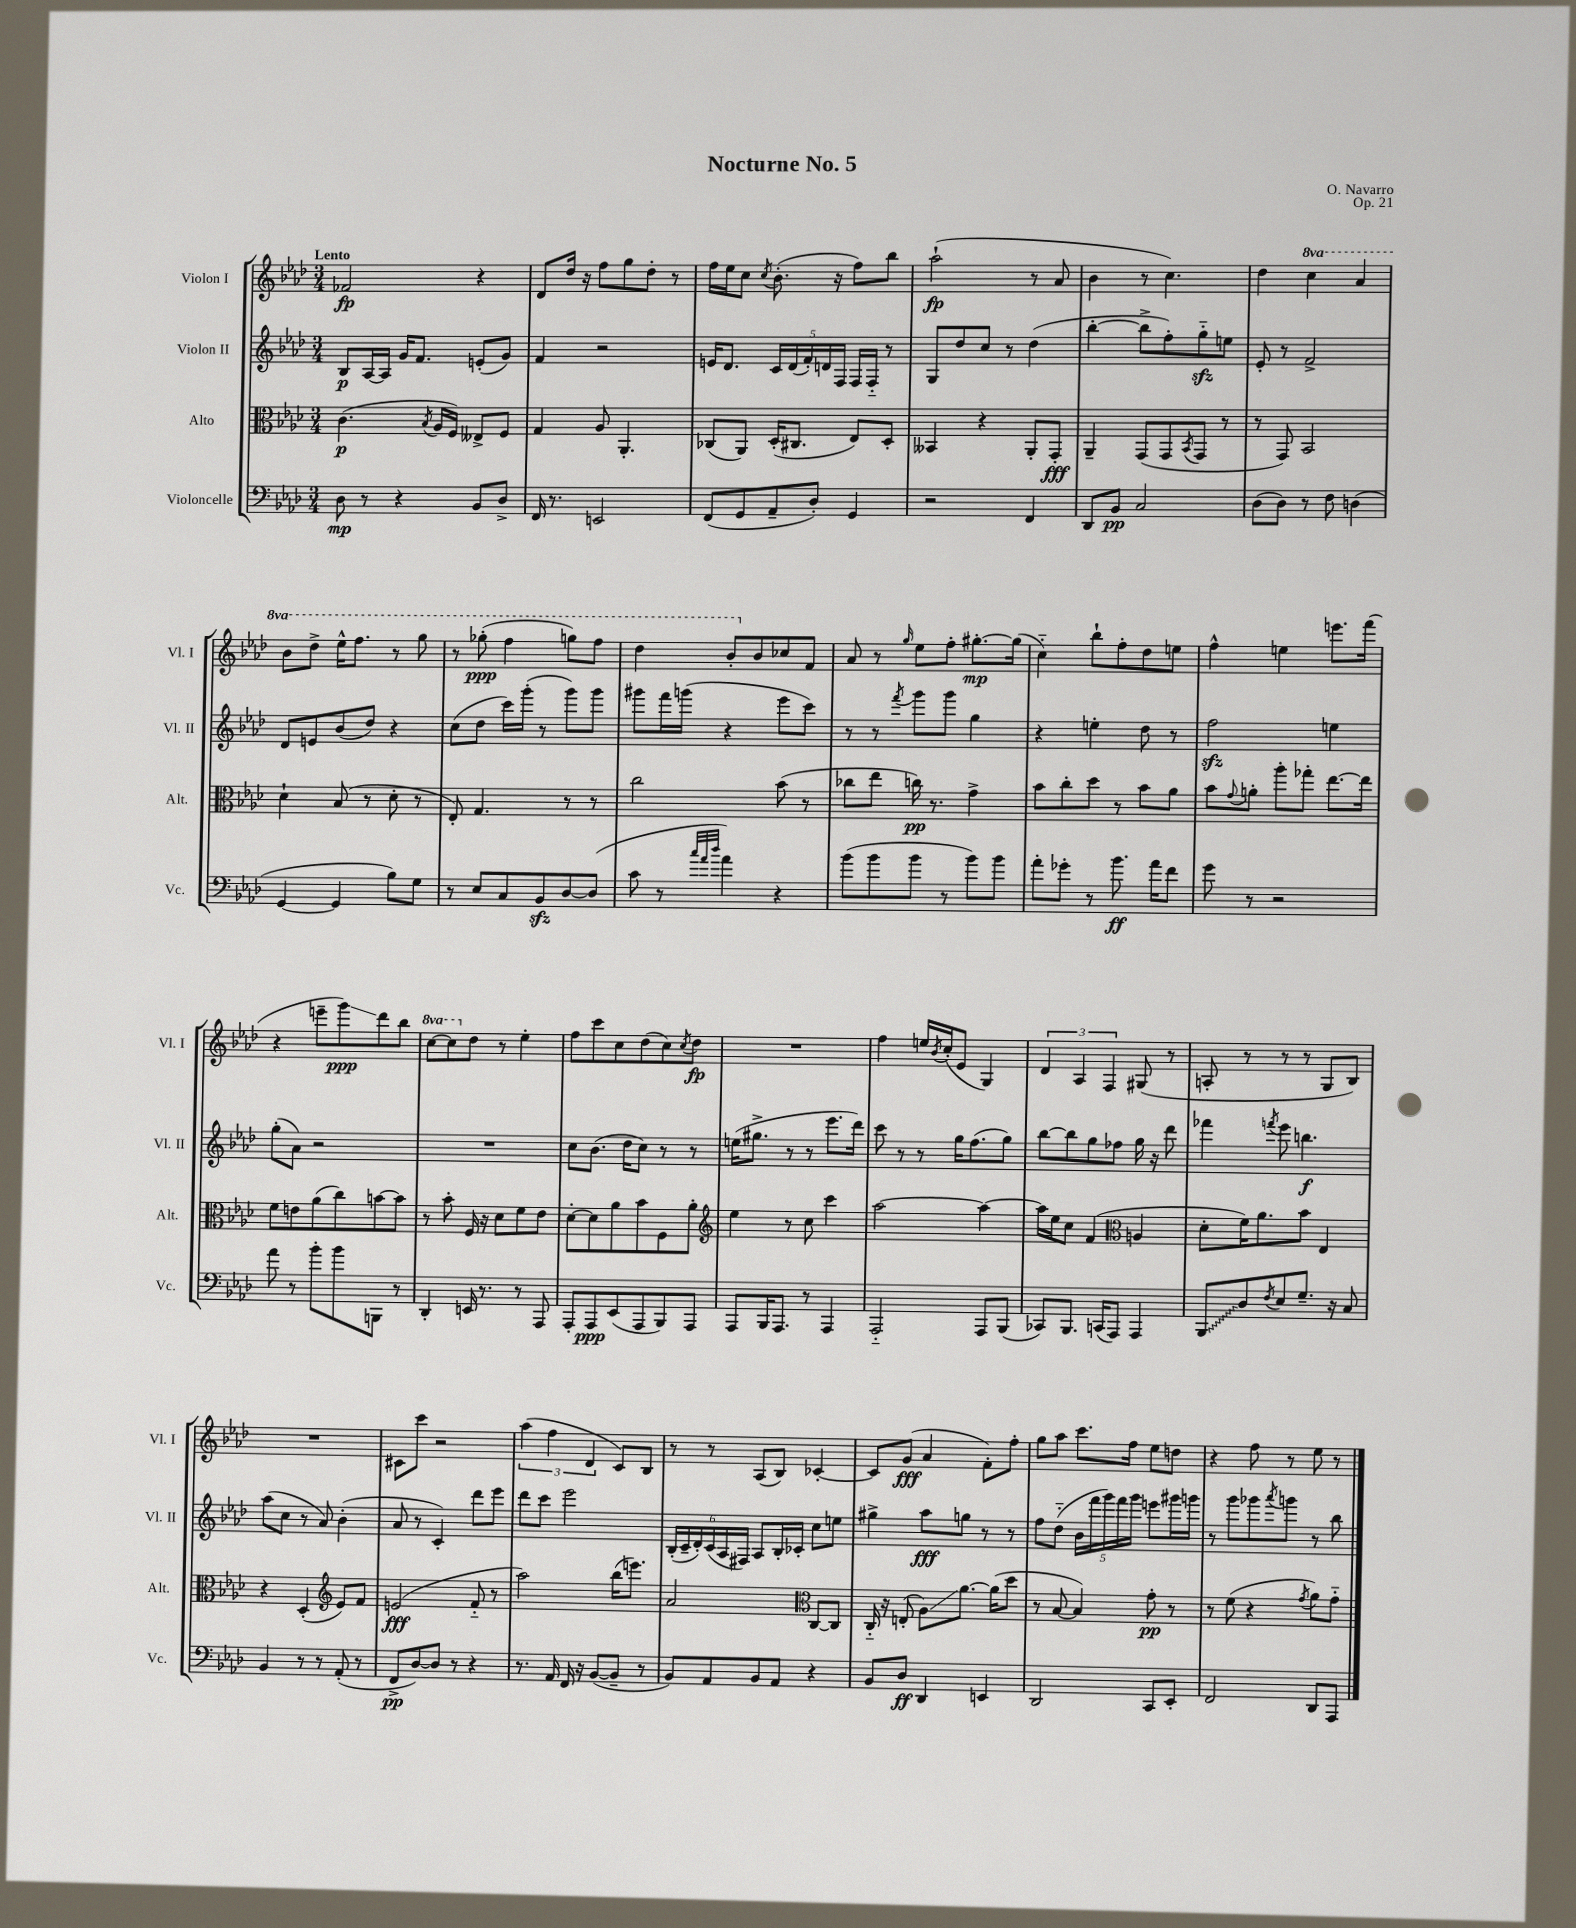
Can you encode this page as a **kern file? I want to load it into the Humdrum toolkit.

**kern	**kern	**kern	**kern
*staff4	*staff3	*staff2	*staff1
*clefF4	*clefC3	*clefG2	*clefG2
*k[b-e-a-d-]	*k[b-e-a-d-]	*k[b-e-a-d-]	*k[b-e-a-d-]
*M3/4	*M3/4	*M3/4	*M3/4
8D-	(4.c	8B-	2f-
8r	.	[16A-	.
.	.	16A-]	.
4r	.	16g	.
.	.	8.f	.
.	8qB-	.	.
.	16A-	.	.
.	16F)	.	.
8BB-	8E--^	(8e'	4r
8D-^	8F	8g)	.
=	=	=	=
16FF	4G	4f	8d-
8.r	.	.	.
.	.	.	16dd-
.	.	.	16r
2EE	8A-	2r	8ff
.	4.AA-'	.	8gg
.	.	.	8dd-'
.	.	.	8r
=	=	=	=
(8FF	(8C-	16e	16ff
.	.	8.d-	16ee-
8GG	8AA-)	.	8cc
.	.	.	8qcc
8AA-~	(16D-'	20c	(8.b-'
.	.	(20d-	.
.	8.C#	.	.
.	.	20f')	.
8D-')	.	.	.
.	.	20d	.
.	.	.	16r
.	.	20F	.
4GG	8E-)	16F	8ff)
.	.	16F'~	.
.	8D-'	8r	8bb-
=	=	=	=
2r	4BB--	8G	(2aa-`
.	.	8dd-	.
.	4r	8cc	.
.	.	8r	.
4FF	8AA-'	(4dd-	8r
.	8GG'	.	8a-
=	=	=	=
8DD-	4AA-~	[4bb-'	4b-
8BB-	.	.	.
2C	(8GG	8bb-^]	8r
.	8GG	8ff')	4.cc)
.	8qBB-	.	.
.	8GG	8gg'~	.
.	8r	8ee	.
=	=	=	=
(8D-	8r	8e-'	4dd-
8D-)	8GG)	8r	.
8r	2BB-	2f^	4ccc
8F	.	.	.
(4D	.	.	4aa-
=	=	=	=
[4GG	4d-`	8d-	8bb-
.	.	8e	8ddd-^
4GG]	(8B-	(8b-	16eee-^^
.	.	.	8.fff
.	8r	8dd-)	.
8B-)	8d-'	4r	8r
8G	8r	.	8ggg
=	=	=	=
8r	8E-')	(8cc	8r
8E-	4.G	8dd-	(8ggg-'
8C	.	16ccc)	4fff
.	.	(16ggg'	.
8BB-	.	8r	.
[8D-	8r	8ggg)	8ggg)
(8D-]	8r	8ggg	8fff
=	=	=	=
8c	2cc	8ggg#	4ddd-
8r	.	16fff	.
.	.	(16ggg	.
32qqcc	.	.	.
32qqa-	.	.	.
32qqdd-	.	.	.
4a-)	.	4r	8bb-'
.	.	.	8b-
4r	(8b-	8eee-	8cc-
.	8r	8ccc)	8f
=	=	=	=
(8b-	8cc-	8r	8a-
8b-	8ee-	8r	8r
.	.	8qfff	16qqgg
8b-	16cc)	8ggg	8ee-
.	8.r	.	.
8r	.	8ggg	8ff'
8b-)	4g^	4gg	[8.gg#'
8b-	.	.	.
.	.	.	(16gg#]
=	=	=	=
8a-'	8b-	4r	4cc'~)
8g-'	8cc'	.	.
8r	8dd-	4ee'	8bb-`
8.b-	8r	.	8ff'
.	8b-	8dd-	8dd-
16a-	.	.	.
8f	8a-	8r	8ee
=	=	=	=
8g	8b-	2ff	4ff^^
.	8qqg	.	.
8r	8a'	.	.
2r	8aa-'	.	4ee
.	8gg-'	.	.
.	[8.ee-	4ee	8.eee
.	16ee-]	.	(16fff
=	=	=	=
8a-	8f	(8gg'	4r
8r	8e	8a-)	.
8b-'	(8a-	2r	8eee~
8b-	8cc)	.	8ggg)
8BBB	[8b	.	8ddd-
8r	8b]	.	8bb-
=	=	=	=
4DD-'	8r	2.r	[8ccc
.	8b-'	.	8ccc]
16EE	16F	.	8dd-
8.r	16r	.	.
.	8d-	.	8r
8r	8f	.	4ee-'
8AAA-	8e-	.	.
=	=	=	=
8AAA-'	[8d-'	8cc	8ff
8AAA-	8d-]	(8.b-	8ccc
(8EE-	8a-	.	8cc
.	.	16dd-	.
8AAA-	8b-	8cc)	(8dd-
8BBB-)	8F	8r	8cc)
.	.	.	8qcc
8AAA-	8a-'	8r	8dd-
=	=	=	=
*	*clefG2	*	*
8AAA-	4ee-	(16ee	2.r
.	.	8.gg#^	.
16BBB-	.	.	.
8.AAA-	.	.	.
.	8r	8r	.
8r	8cc	8r	.
4AAA-	4ccc	8.eee-	.
.	.	16ddd-)	.
=	=	=	=
2AAA-'~	[2aa-	8ccc	4ff
.	.	8r	.
.	.	8r	16ee
.	.	.	8qb-
.	.	.	(16cc'
.	.	16gg	8e-
.	.	(8.ff	.
8AAA-	4aa-_	.	4G)
(8BBB-	.	8gg)	.
=	=	=	=
8CC-)	16aa-]	[8bb-	6d-
.	16ee-	.	.
8.BBB-	8cc	8bb-]	.
.	.	.	6A-
.	(4f	8gg	.
(16CC	.	.	.
.	.	.	6F
8AAA-)	.	8ff-	.
*	*clefC3	*	*
4AAA-	4A	16gg	(8G#
.	.	16r	.
.	.	8ddd-	8r
=	=	=	=
8BBB-	8d-'	4fff-	8A'
8D-	16f)	.	8r
.	8.a-	.	.
8qF	.	8qfff	.
8E-	.	8eee-	8r
8.G~	8b-	4.bb	8r
.	4E-	.	8G
16r	.	.	.
8C	.	.	8B-)
=	=	=	=
4BB-	4r	(8aa-	2.r
.	.	8cc	.
8r	(4D-'	8r	.
8r	.	8a-)	.
*	*clefG2	*	*
(8AA-'	8e-)	(4b-'	.
8r	8f	.	.
=	=	=	=
8FF^	(2e	8a-	8c#
[8D-)	.	8r	8ccc
8D-]	.	4c')	2r
8r	.	.	.
4r	8f'~	8ddd-	.
.	8r	8eee-	.
=	=	=	=
8.r	2aa-)	8ddd-	(6aa-
.	.	8ccc	.
.	.	.	6ff
16AA-	.	.	.
16FF	.	2eee-	.
16r	.	.	.
.	.	.	6d-
([8BB-	.	.	.
8BB-~]	(16bb-	.	8c)
.	8.eee)	.	.
8r	.	.	8B-
=	=	=	=
8BB-)	2a-	(24B-'	8r
.	.	24c~	.
.	.	24d-')	.
8AA-	.	(24c	8r
.	.	24A-	.
.	.	24F#)	.
8BB-	.	8A-	(8A-
8AA-	.	16B-'	8B-)
.	.	16c-'	.
*	*clefC3	*	*
4r	[8C	8cc	[4c-'
.	8C]	8ee	.
=	=	=	=
8BB-	16C'~	4gg#^	8c-]
.	16r	.	.
8D-	(8E'	.	(8g
4DD-	8A-)	8aa-	4a-
.	[8.a-	8gg	.
4EE	.	8r	8f')
.	(16a-]	.	.
.	8dd-	8r	8ff'
=	=	=	=
2DD-	8r	8ff	8gg
.	[8B-	(8dd-'~	8aa-
.	4B-])	20b-	8.ccc
.	.	20fff	.
.	.	20ggg)	.
.	.	20fff	.
.	.	.	16ff
.	.	20ggg	.
8CC	8g'	8eee	8ee-
8EE-'	8r	16ggg#	8dd
.	.	16ggg	.
=	=	=	=
2FF	8r	8r	4r
.	(8f	8ggg	.
.	4r	8ggg-	8ff
.	.	8qaaa-	.
.	.	8ggg	8r
.	8qg	.	.
8DD-	8a-)	8r	8ee-
8AAA-	8g'~	8bb-	8r
==	==	==	==
*-	*-	*-	*-
